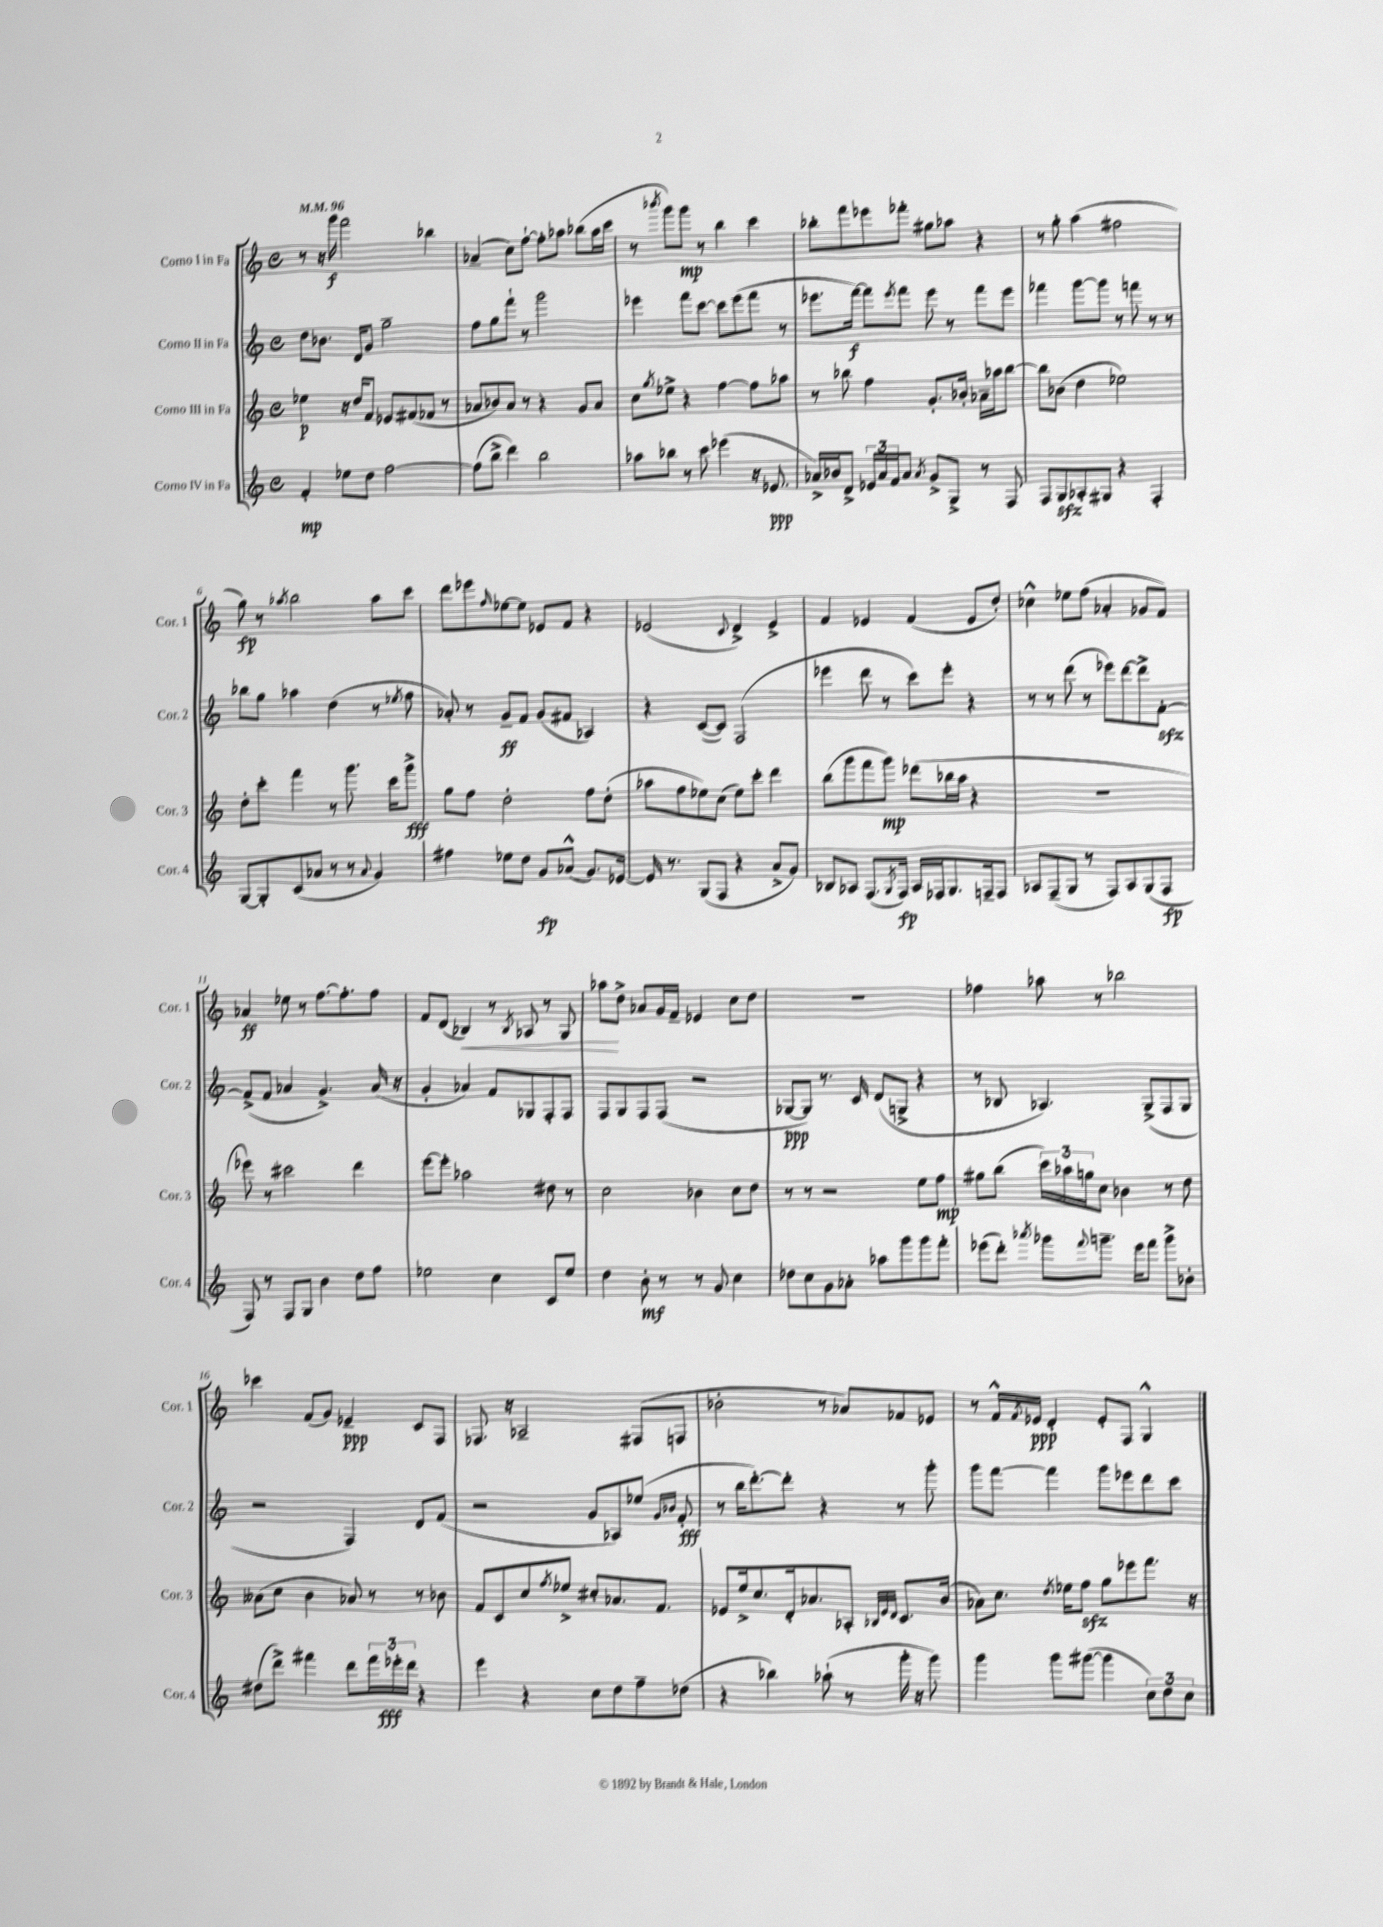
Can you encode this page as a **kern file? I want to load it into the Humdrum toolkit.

**kern	**dynam	**kern	**dynam	**kern	**dynam	**kern	**dynam
*part4	*part4	*part3	*part3	*part2	*part2	*part1	*part1
*staff4	*staff4	*staff3	*staff3	*staff2	*staff2	*staff1	*staff1
*I"Corno IV in Fa	*	*I"Corno III in Fa	*	*I"Corno II in Fa	*	*I"Corno I in Fa	*
*I'Cor. 4	*	*I'Cor. 3	*	*I'Cor. 2	*	*I'Cor. 1	*
*clefG2	*	*clefG2	*	*clefG2	*	*clefG2	*
*k[]	*	*k[]	*	*k[]	*	*k[]	*
*M4/4	*	*M4/4	*	*M4/4	*	*M4/4	*
*met(c)	*	*met(c)	*	*met(c)	*	*met(c)	*
*MM96	*	*MM96	*	*MM96	*	*MM96	*
=1	=1	=1	=1	=1	=1	=1	=1
4f'/	mp	4ee-X\	p	8dd\L	.	8r	.
.	.	.	.	8.b-X\J	.	16r	.
.	.	.	.	.	.	16ggg\	f
8ee-X\L	.	16r	.	.	.	2fff\	.
.	.	16dd/KL	.	16d/KL	.	.	.
8dd\J	.	8f/J	.	8g/J	.	.	.
[2ff\	.	8e-X/L	.	2gg~\	.	.	.
.	.	(8f#X/	.	.	.	.	.
.	.	8f-X/J	.	.	.	4bb-X\	.
.	.	8r	.	.	.	.	.
=2	=2	=2	=2	=2	=2	=2	=2
(8ff\L]	.	8a-X/L	.	8ff\L	.	(4a-X~/	.
8bb^\J	.	8b-X/)	.	8gg\	.	.	.
4ddd\)	.	8a-/J	.	8fff`\J	.	8cc\L)	.
.	.	8r	.	8r	.	[8ff`\J	.
2bb\	.	4r	.	2ggg\	.	8ff'\L]	.
.	.	.	.	.	.	8aa-X\J	.
.	.	8g/L	.	.	.	(8bb-X\L	.
.	.	8a-/J	.	.	.	16aa-\L	.
.	.	.	.	.	.	16ccc\JJ	.
=3	=3	=3	=3	=3	=3	=3	=3
8aa-X\L	.	8cc\L	.	4eee-X\	.	8r	.
.	.	8qgg/	.	.	.	8qbbb-X/	.
8bb-X\J	.	8ee-X^\J	.	.	.	8ggg\L)	.
8r	.	4r	.	8fff\L	.	8ggg\J	mp
8ccc\	.	.	.	[8ccc\J	.	8r	.
(4eee-X\	.	[4ff\	.	8ccc\L]	.	4bb\	.
.	.	.	.	(8eee-\	.	.	.
16r	.	8ff\L]	.	8fff\J	.	4ccc\	.
8.e-X/	ppp	.	.	.	.	.	.
.	.	8aa-X\J	.	8r	.	.	.
=4	=4	=4	=4	=4	=4	=4	=4
16a-X^/LL)	.	8r	.	8.eee-X\L	.	8bb-X'\L	.
16b-X/J	.	.	.	.	.	.	.
8d^/J	.	8bb-X\	.	.	.	8fff\	.
.	.	.	.	[16fff\Jk)	f	.	.
24e-X/LL	.	4ff\	.	8fff\L]	.	8eee-X\	.
24a-/	.	.	.	.	.	.	.
24f/J	.	.	.	.	.	.	.
.	.	.	.	8qeee-/	.	.	.
8a-/J	.	.	.	8fff\J	.	8fff-X'\J	.
8qa-/	.	.	.	.	.	.	.
8g^/L	.	8.g'/L	.	8eee-\	.	8gg#X\L	.
8G^/J	.	.	.	8r	.	8aa-X\J	.
.	.	16b-X'/Jk	.	.	.	.	.
8r	.	16a-X~\LL	.	8fff\L	.	4r	.
.	.	16aa-X\J	.	.	.	.	.
8F/	.	[8bb-\J	.	8eee-\J	.	.	.
=5	=5	=5	=5	=5	=5	=5	=5
8F/L	.	8bb-\L]	.	4fff-X\	.	8r	.
8Gzz/	.	(8b-X\J	.	.	.	8gg'\	.
8A-X'/	.	4dd\	.	[8ggg\L	.	(4aa\	.
8G#X/J	.	.	.	8ggg\J]	.	.	.
4r	.	2ee-X\)	.	8r	.	2ff#X\	.
.	.	.	.	8fffn\	.	.	.
4F'/	.	.	.	8r	.	.	.
.	.	.	.	8r	.	.	.
!!LO:LB:g=z
=6	=6	=6	=6	=6	=6	=6	=6
[8G/L	.	8dd'\L	.	8bb-X\L	.	8gg\)	fp
8G'/]	.	8ccc'\J	.	8gg\J	.	8r	.
.	.	.	.	.	.	8qaa-X/	.
(8c/	.	4fff\	.	4aa-X\	.	2bb\	.
8a-X/J	.	.	.	.	.	.	.
8r	.	8r	.	(4dd\	.	.	.
8r	.	8.ggg\	.	.	.	.	.
8qqa-/	.	.	.	.	.	.	.
4g/)	.	.	.	8r	.	8aa-\L	.
.	.	16ccc\KL	.	.	.	.	.
.	.	.	.	8qee-X/	.	.	.
.	.	8ggg^\J	fff	8ff\	.	8ccc\J	.
=7	=7	=7	=7	=7	=7	=7	=7
4ff#X\	.	8gg\L	.	8a-X'/)	.	8ddd\L	.
.	.	8ff\J	.	8r	.	8eee-X\	.
.	.	.	.	.	.	16qqff/	.
8ee-X\L	.	2dd'\	.	8g~/L	ff	[8ee-X\	.
8dd\J	.	.	.	8f/J	.	8ee-\J]	.
8g/L	fp	.	.	(8g/L	.	8e-X/L	.
(8a-X^^/J	.	.	.	8f#X/J	.	8f/J	.
8.g/L)	.	8ff\L	.	4A-X/)	.	4r	.
.	.	(8dd'\J	.	.	.	.	.
[16e-X/Jk	.	.	.	.	.	.	.
=8	=8	=8	=8	=8	=8	=8	=8
16e-/]	.	8aa-X\L	.	4r	.	(2e-X/	.
8.r	.	.	.	.	.	.	.
.	.	8ff\	.	.	.	.	.
(8G/L	.	8ee-X\)	.	([8c/L	.	.	.
8F/J	.	(8cc\J	.	8c/J])	.	.	.
.	.	.	.	.	.	8qqc/	.
4r	.	8ee-\L)	.	(2F/	.	4d^/)	.
.	.	8ccc'\J	.	.	.	.	.
8a^/L	.	4ddd\	.	.	.	4e-^/	.
8g/J)	.	.	.	.	.	.	.
=9	=9	=9	=9	=9	=9	=9	=9
8B-X/L	.	(8bb\L	.	4eee-X\	.	4f/	.
8A-X/J	.	8ggg\	.	.	.	.	.
(8.F/L	.	8fff\	.	8ddd\	.	4e-X/	.
.	.	8ggg\J)	mp	8r	.	.	.
8qG/	.	.	.	.	.	.	.
16F/Jk)	fp	.	.	.	.	.	.
16A-/LL	.	(8ddd-X\L	.	8ccc\L)	.	(4f/	.
16F-X/J	.	.	.	.	.	.	.
8.G/	.	16bb-X\L	.	8eee-'\J	.	.	.
.	.	16aa\JJ	.	.	.	.	.
.	.	4r	.	4r	.	8e-/L	.
16Fn~/k	.	.	.	.	.	.	.
8F/J	.	.	.	.	.	8dd'/J)	.
=10	=10	=10	=10	=10	=10	=10	=10
8A-X/L	.	1r	.	8r	.	4cc-X^^\	.
(8F~/	.	.	.	8r	.	.	.
8G/J	.	.	.	(8ddd\	.	8ee-X\L	.
8r	.	.	.	8r	.	(8ff\J	.
8F/L)	.	.	.	8eee-X\L)	.	4a-X'/	.
8A-/	.	.	.	[8ddd\	.	.	.
(8G/	.	.	.	8ddd^\]	.	8g-X/L	.
8F/J	fp	.	.	[8fzz'\J	.	8f/J)	.
!!LO:LB:g=z
=11	=11	=11	=11	=11	=11	=11	=11
8F/)	.	8eee-X\)	.	(8f^/L]	.	4a-X/	ff
8r	.	8r	.	8f/J	.	.	.
8F/L	.	2ccc#X\	.	4a-X/	.	8ee-X\	.
8G/J	.	.	.	.	.	8r	.
4b\	.	.	.	4.g^/)	.	[8.ff\L	.
.	.	.	.	.	.	8.ff'\]	.
8dd\L	.	4ddd\	.	.	.	.	.
8ff\J	.	.	.	(16a-/	.	8ff\J	.
.	.	.	.	16r	.	.	.
=12	=12	=12	=12	=12	=12	=12	=12
2ee-X\	.	[8eee\L	.	4g'/	.	8f/L	.
.	.	8eee'\J]	.	.	.	(8d/J	.
!	!	!	!	!	!	!	!LO:HP:b
.	.	2aa-X\	.	4a-X/)	.	4B-X/)	<
4cc\	.	.	.	8f/L	.	8r	.
.	.	.	.	.	.	8qB-/	.
.	.	.	.	8G-X/	.	8A-X/	.
8c/L	.	8dd#X\	.	8F'/	.	8r	.
8ee-/J	.	8r	.	8F/J	.	8G/	.
=13	=13	=13	=13	=13	=13	=13	=13
4dd\	.	2cc\	.	8F/L	.	8aa-X\L	.
.	.	.	.	8G/	.	8dd^\J	[
8b'\	mf	.	.	8F/	.	8a-X/L	.
8r	.	.	.	(8F/J	.	16g/L	.
.	.	.	.	.	.	16f~/JJ	.
8r	.	4b-X\	.	2r	.	4e-X/	.
8g/	.	.	.	.	.	.	.
4cc\	.	8cc\L	.	.	.	8cc\L	.
.	.	8dd\J	.	.	.	8dd\J	.
=14	=14	=14	=14	=14	=14	=14	=14
8dd-X\L	.	8r	.	[8G-X/L	ppp	1r	.
8cc\	.	8r	.	8G-/J])	.	.	.
8g\	.	2r	.	8.r	.	.	.
8a-X'\J	.	.	.	.	.	.	.
.	.	.	.	16c/	.	.	.
8aa-X\L	.	.	.	(8d/L	.	.	.
8ggg\	.	.	.	8Gn^/J	.	.	.
8ggg\	.	8ee\L	.	4r	.	.	.
8fff'\J	.	8ff\J	mp	.	.	.	.
=15	=15	=15	=15	=15	=15	=15	=15
(8eee-X\L	.	8gg#X\L	.	8r	.	4ff-X\	.
8ddd'\J)	.	(8bb\J	.	8B-X/	.	.	.
8qaaa-X/	.	.	.	.	.	.	.
8ggg-X\L	.	24ccc\LL)	.	4.A-X/)	.	8aa-X\	.
.	.	24aa-X\	.	.	.	.	.
.	.	24ggn\J	.	.	.	.	.
8qqfff/	.	.	.	.	.	.	.
8.gggn~\J	.	8cc\J	.	.	.	8r	.
.	.	4b-X\	.	.	.	2bb-X\	.
16eee-\KL	.	.	.	.	.	.	.
8fff\J	.	.	.	(8G^/L	.	.	.
8ggg^\L	.	8r	.	8F/	.	.	.
8b-X'\J	.	8dd\	.	8G/J	.	.	.
!!LO:LB:g=z
=16	=16	=16	=16	=16	=16	=16	=16
(8dd#X\L	.	(8a--X\L	.	2r	.	4ccc-X\	.
8ddd^\J)	.	8cc\J	.	.	.	.	.
4fff#X\	.	4b\	.	.	.	(8f/L	.
.	.	.	.	.	.	8g/J)	.
8ddd\L	.	8a-X/)	.	4F/)	.	4e-X~/	ppp
24fff#\L	.	8r	.	.	.	.	.
24eee-X'\	fff	.	.	.	.	.	.
24ddd\JJ	.	.	.	.	.	.	.
4r	.	8r	.	8d/L	.	8c/L	.
.	.	8b-X\	.	(8f/J	.	8F/J	.
=17	=17	=17	=17	=17	=17	=17	=17
4eee\	.	8f/L	.	2r	.	8.F-X/	.
.	.	8c/	.	.	.	.	.
.	.	.	.	.	.	16r	.
4r	.	8cc/	.	.	.	2A-X~/	.
.	.	8qff/	.	.	.	.	.
.	.	8ee-X^/J	.	.	.	.	.
8cc\L	.	8cc#X'/L	.	8g/L	.	.	.
8dd\	.	8.a-X/	.	8A-X/)	.	.	.
8ff~\	.	.	.	(8ee-X/J	.	(8F#X/L	.
.	.	8.f/J	.	.	.	.	.
.	.	.	.	16qqg/LL	.	.	.
.	.	.	.	16qqb-X/JJ	.	.	.
(8dd-X\J	.	.	.	8f'/	fff	8Fn/J	.
=18	=18	=18	=18	=18	=18	=18	=18
4r	.	8e-X/L	.	8r	.	2b-X'\	.
.	.	16ee^/k	.	16bb\KL	.	.	.
.	.	8.cc/	.	[8.ddd'\)	.	.	.
4bb-X\)	.	.	.	.	.	.	.
.	.	16d'/k	.	8ddd'\J]	.	.	.
.	.	8.a-X/	.	.	.	.	.
(8aa-X`\	.	.	.	4r	.	8r	.
8r	.	8A-X'/J	.	.	.	8a-X/L)	.
.	.	32qqB-X/LLL	.	.	.	.	.
.	.	32qqe-/	.	.	.	.	.
.	.	32qqd/JJJ	.	.	.	.	.
16ggg'\	.	8.c/L	.	8r	.	8f-X/	.
16r	.	.	.	.	.	.	.
8ggg\)	.	.	.	8ggg'\	.	8e-X/J	.
.	.	(16b/Jk	.	.	.	.	.
=19	=19	=19	=19	=19	=19	=19	=19
4ggg\	.	8a-X\L)	.	8ggg\L	.	8r	.
.	.	8.cc\J	.	[8fff\J	.	16f^^/LL	.
.	.	.	.	.	.	8qf/	.
.	.	.	.	.	.	16e-X/JJ	ppp
8ggg\L	.	.	.	4fff\]	.	4d'/	.
.	.	8qdd/	.	.	.	.	.
.	.	16ee-X\KL	.	.	.	.	.
([8ggg#X\J	.	8ffzz\J	.	.	.	.	.
4ggg#\]	.	8gg\L	.	8ggg\L	.	8e-'/L	.
.	.	8eee-X\	.	8eee-X\	.	8F/J	.
12cc\L)	.	8.fff\J	.	8ddd\	.	4G^^/	.
12dd\	.	.	.	.	.	.	.
.	.	.	.	8ccc\J	.	.	.
12cc\J	.	.	.	.	.	.	.
.	.	16r	.	.	.	.	.
==	==	==	==	==	==	==	==
*-	*-	*-	*-	*-	*-	*-	*-
